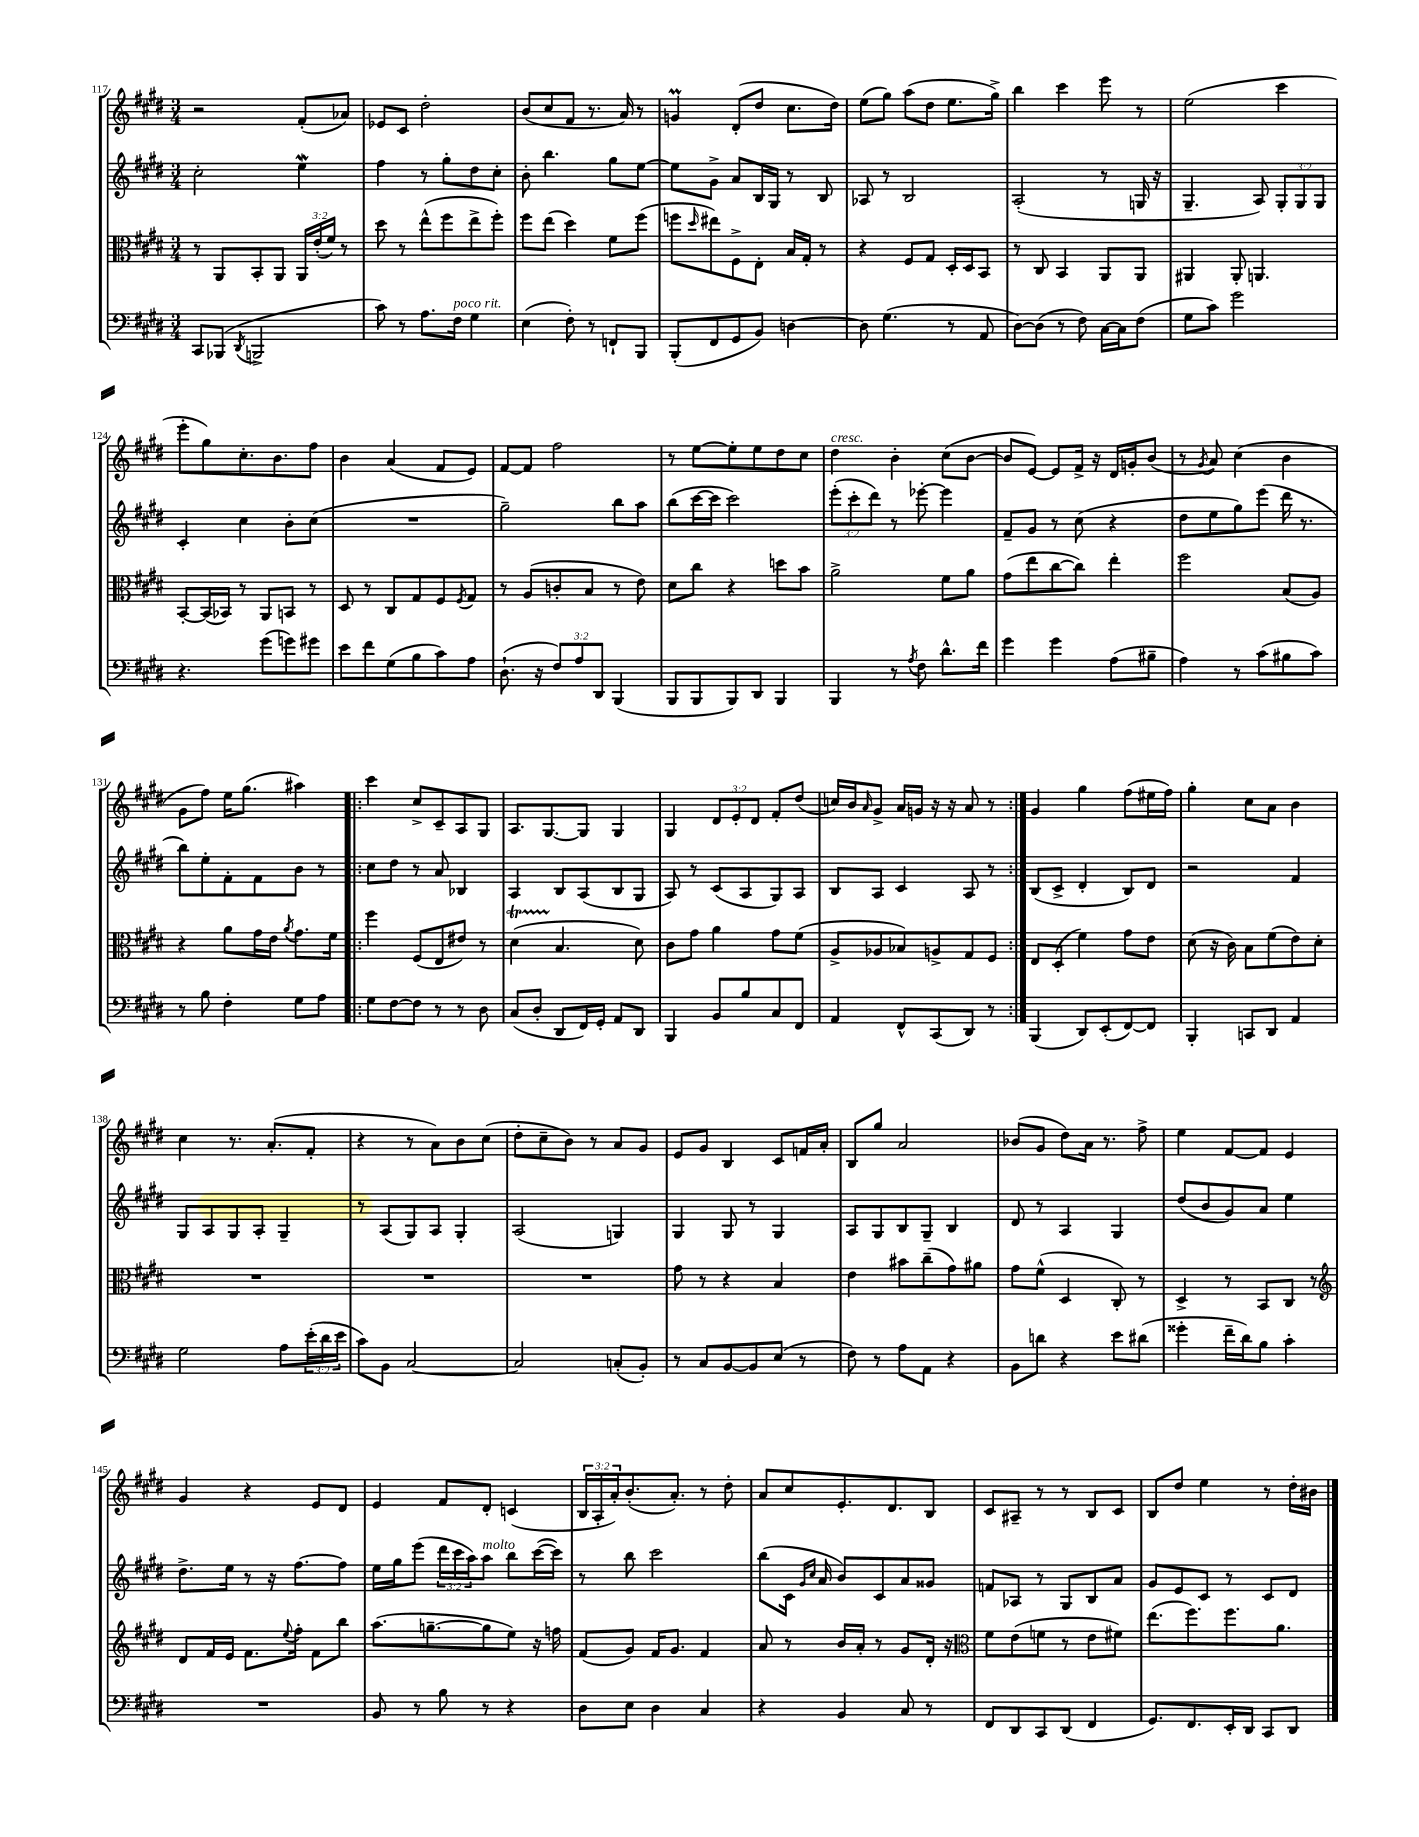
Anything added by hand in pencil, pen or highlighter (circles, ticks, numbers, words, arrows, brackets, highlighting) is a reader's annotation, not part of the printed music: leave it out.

**kern	**kern	**kern	**kern
*part4	*part3	*part2	*part1
*staff4	*staff3	*staff2	*staff1
*clefF4	*clefC3	*clefG2	*clefG2
*k[f#c#g#d#]	*k[f#c#g#d#]	*k[f#c#g#d#]	*k[f#c#g#d#]
*M3/4	*M3/4	*M3/4	*M3/4
=117	=117	=117	=117
8CC#/L	8r	2cc#'\	2r
(8BBB-X/J	8AA/L	.	.
8qDD#/	.	.	.
2BBBn^/	8BB'/	.	.
.	8AA/J	.	.
.	24AA/LL	4eew\	(8f#'/L
.	(24e'/	.	.
.	24f#/JJ)	.	.
.	8r	.	8a-X/J)
=118	=118	=118	=118
8c#\)	8dd#\	4ff#\	8e-X/L
8r	8r	.	8c#/J
8.A\L	(8ee^^\L	8r	2dd#'\
.	8ff#\	8gg#'\L	.
!LO:TX:a:i:t=poco rit.	!	!	!
16F#\Jk	.	.	.
4G#\	8ee^\	8dd#\	.
.	8ff#'\J)	8cc#'\J	.
=119	=119	=119	=119
(4E\	8ff#\L	8b'\	(8b/L
.	(8ee\J	4.bb\	8cc#/
8F#'\)	4dd#\)	.	8f#/J
8r	.	.	8.r
8FFn`/L	8f#\L	8gg#\L	.
.	.	.	16a/)
8BBB/J	(8ff#\J	[8ee\J	8r
=120	=120	=120	=120
(8BBB'/L	8ffn\L	8ee\L]	4gnM/
.	16qqdd#/	.	.
8FF#/	8ee#X\)	8g#^\J	.
8GG#/	8F#^\	8a/L	(8d#'/L
8BB/J)	8E'\J	16B/L	8dd#/J
.	.	16G#/JJ	.
[4Dn\	16B/LL	8r	8.cc#\L
.	16G#'/JJ	.	.
.	8r	8B/	.
.	.	.	16dd#\Jk)
=121	=121	=121	=121
8D\]	4r	8A-X/	(8ee\L
(4.G#\	.	8r	8gg#\J)
.	8F#/L	2B/	(8aa\L
.	8G#/J	.	8dd#\J
8r	16D#'/LL	.	8.ee\L
.	16D#/J	.	.
8AA/	8BB/J	.	.
.	.	.	16gg#^\Jk)
=122	=122	=122	=122
[8D#\L)	8r	(2A'/	4bb\
(8D#\J]	8C#/	.	.
8r	4BB/	.	4ccc#\
8F#\)	.	.	.
[16C#\LL	8AA/L	8r	8eee\
16C#\J]	.	.	.
(8F#\J	8AA/J	16Gn/	8r
.	.	16r	.
=123	=123	=123	=123
8G#\L	4AA#X/	4.G#~/	(2ee\
8c#\J)	.	.	.
2g#\	8AA#'/	.	.
.	4.AAn/	8A/)	.
.	.	12G#'/L	4ccc#\
.	.	12G#/	.
.	.	12G#/J	.
!!LO:LB:g=z
=124	=124	=124	=124
4.r	[8BB'/L	4c#'/	8eee'\L
.	(16BB/L]	.	8gg#\)
.	16BB-X/JJ)	.	.
.	8r	4cc#\	8.cc#'\
(8g#\L	8AA/L	.	.
.	.	.	8.b\
8gn\)	8BBn/J	8b'\L	.
8g#X\J	8r	(8cc#\J	8ff#\J
=125	=125	=125	=125
8e\L	8D#/	2.r	4b\
8f#\	8r	.	.
(8G#\	8C#/L	.	(4a/
8B\	8G#/	.	.
8c#\)	8F#/	.	8f#/L
.	8qF#/	.	.
8A\J	8G#/J	.	8e/J)
=126	=126	=126	=126
(8.D#`\	8r	2gg#~\)	[8f#/L
.	(8A/L	.	8f#/J]
16r	.	.	.
12F#/L)	8cn'/	.	2ff#\
12A/	.	.	.
.	8B/J	.	.
12DD#/J	.	.	.
(4BBB/	8r	8bb\L	.
.	8e\)	8aa\J	.
=127	=127	=127	=127
8BBB/L	8d#\L	(8bb\L	8r
8BBB/	8cc#\J	[16ccc#\L	[8ee\L
.	.	16ccc#\JJ]	.
8BBB/)	4r	2ccc#\)	8ee'\]
8DD#/J	.	.	8ee\
4BBB/	8ddn\L	.	8dd#\
.	8b\J	.	8cc#\J
=128	=128	=128	=128
!	!	!	!LO:TX:a:i:t=cresc.
4BBB/	2a^\	(12eee'\L	4dd#\
.	.	12ccc#'\	.
.	.	12ddd#\J)	.
8r	.	8r	4b'\
8qA/	.	.	.
8F#\	.	[8eee-X'\	.
8.d#^^\L	8f#\L	4eee-\]	(8cc#\L
.	8a\J	.	[8b\J
16f#\Jk	.	.	.
=129	=129	=129	=129
4g#\	(8g#\L	8f#~/L	8b/L]
.	8ee\	8g#/J	[8e/J)
4g#\	[8cc#\	8r	8e/L]
.	8cc#\J])	(8cc#\	16f#^/Jk
.	.	.	16r
(8A\L	4ee'\	4r	16d#/LL
.	.	.	16gn'/J
8B#X~\J	.	.	(8b/J
=130	=130	=130	=130
4A\)	2ff#\	8dd#\L	8r
.	.	.	8qg#/
.	.	8ee\	8a/)
8r	.	8gg#\)	(4cc#\
(8c#\L	.	(8eee\J	.
8B#X\	(8B/L	16ddd#\	4b\
.	.	8.r	.
8c#\J)	8A/J)	.	.
!!LO:LB:g=z
=131	=131	=131	=131
8r	4r	8bb\L)	8g#\L
8B\	.	8ee'\	8ff#\J)
4F#'\	8a\L	8f#'\	16ee\KL
.	.	.	(8.gg#\J
.	16g#\L	8f#\	.
.	16e\JJ	.	.
.	8qa/	.	.
8G#\L	8.g#\L	8b\J	4aa#X\)
8A\J	.	8r	.
.	16f#\Jk	.	.
=132!|:	=132!|:	=132!|:	=132!|:
8G#\L	4ff#\	8cc#\L	4ccc#\
[8F#\	.	8dd#\J	.
8F#\J]	(8F#/L	8r	8cc#^/L
8r	8E/	8a/	8c#~/
8r	8e#X/J)	4B-X/	8A/
8D#\	8r	.	8G#/J
=133	=133	=133	=133
(8C#/L	(4d#t\	4A/	8.A/L
8D#'/J	.	.	.
.	.	.	[8.G#/
8DD#/L	4.B/	8B/L	.
16FF#/L)	.	(8A/	8G#/J]
16GG#'/JJ	.	.	.
8AA/L	.	8B/	4G#/
8DD#/J	8d#\)	8G#/J	.
=134	=134	=134	=134
4BBB/	8c#\L	8A/)	4G#/
.	8g#\J	8r	.
8BB/L	4a\	(8c#/L	12d#/L
.	.	.	12e'/
8B/	.	8A/	.
.	.	.	12d#/J
8C#/	8g#\L	8G#/)	8f#'/L
8FF#/J	(8f#\J	8A/J	(8dd#/J
=135	=135	=135	=135
4AA/	8A^/L	8B/L	16ccn/LL)
.	.	.	16b/J
.	.	.	16qqa/
.	8A-X/	8A/J	8g#^/J
8FF#^^/L	8B-X/)	4c#/	16a/LL
.	.	.	16gn/JJ
(8CC#/	8An^/	.	16r
.	.	.	16r
8DD#/J)	8G#/	8A/	8a/
8r	8F#/J	8r	8r
=136:|!	=136:|!	=136:|!	=136:|!
(4BBB/	8E/L	(8B/L	4g#/
.	(8D#'/J	8c#^/J	.
8DD#/L)	4f#\)	4d#'/	4gg#\
(8EE'/	.	.	.
[8FF#/)	8g#\L	8B/L)	(8ff#\L
8FF#/J]	8e\J	8d#/J	16ee#X\L
.	.	.	16ff#\JJ)
=137	=137	=137	=137
4BBB'/	(8d#\	2r	4gg#'\
.	16r	.	.
.	16c#\)	.	.
8CCn/L	8B\L	.	8cc#\L
8DD#/J	(8f#\	.	8a\J
4AA/	8e\)	4f#/	4b\
.	8d#'\J	.	.
!!LO:LB:g=z
=138	=138	=138	=138
2G#\	2.r	8G#/L	4cc#\
.	.	8A/	.
.	.	8G#/	8.r
.	.	8A'/J	.
.	.	.	(8.a'/L
8A\L	.	4G#~/	.
(24e'\L	.	.	8f#'/J
24d#\	.	.	.
24e\JJ	.	.	.
=139	=139	=139	=139
8c#\L)	2.r	8r	4r
8BB\J	.	(8A/L	.
[2C#/	.	8G#/)	8r
.	.	8A/J	8a\L)
.	.	4G#'/	8b\
.	.	.	(8cc#\J
=140	=140	=140	=140
2C#/]	2.r	(2A/	8dd#'\L
.	.	.	8cc#~\
.	.	.	8b\J)
.	.	.	8r
(8Cn'/L	.	4Gn/)	8a/L
8BB'/J)	.	.	8g#/J
=141	=141	=141	=141
8r	8g#\	4G#/	8e/L
8C#/L	8r	.	8g#/J
[8BB/	4r	8G#/	4B/
8BB/]	.	8r	.
(8E/J	4B/	4G#/	8c#/L
8r	.	.	16fn/L
.	.	.	16a'/JJ
=142	=142	=142	=142
8F#\)	4e\	8A/L	8B/L
8r	.	8G#/	8gg#/J
8A\L	8b#X\L	8B/	2a/
8AA\J	(8cc#~\	8G#~/J	.
4r	8g#\)	4B/	.
.	8a#X\J	.	.
=143	=143	=143	=143
8BB\L	8g#\L	8d#/	(8b-X/L
8dn\J	(8f#^^\J	8r	8g#/J
4r	4D#/	4A/	8dd#\L)
.	.	.	16a\Jk
.	.	.	8.r
8e\L	8C#'/)	4G#/	.
(8d#X\J	8r	.	8ff#^\
=144	=144	=144	=144
4g##X'\	4D#^/	(8dd#/L	4ee\
.	.	8b/	.
16f#~\LL	8r	8g#/)	[8f#/L
16d#\J)	.	.	.
8B\J	8BB/L	8a/J	8f#/J]
4c#'\	8C#/J	4ee\	4e/
.	8r	.	.
!!LO:LB:g=z
=145	=145	=145	=145
*	*clefG2	*	*
2.r	8d#/L	8.dd#^\L	4g#/
.	16f#/L	.	.
.	16e/JJ	16ee\Jk	.
.	8.f#\L	8r	4r
.	.	16r	.
.	8qqee/	.	.
.	16ff#'\Jk	[8.ff#\L	.
.	8f#\L	.	8e/L
.	8bb\J	8ff#\J]	8d#/J
=146	=146	=146	=146
8BB/	(8.aa\L	16ee\LL	4e/
.	.	16gg#\J	.
8r	.	(8eee\J	.
.	[8.ggn~\	.	.
8B\	.	24ddd#\LL	8f#/L
.	.	24ccc#\	.
.	.	24aa\J)	.
!	!	!LO:TX:a:i:t=molto	!
8r	8gg\]	8aa\J	8d#'/J
4r	8ee\J)	8bb\L	(4cn/
.	16r	([16ccc#\L	.
.	16ffn\	16ccc#\JJ])	.
=147	=147	=147	=147
8D#\L	(8f#/L	8r	24B/LL
.	.	.	24A'/
.	.	.	24a'/J)
8E\J	8g#/J)	8bb\	(8.b'/
4D#\	16f#/KL	2ccc#\	.
.	8.g#/J	.	8.a'/J)
4C#/	4f#/	.	8r
.	.	.	8dd#'\
=148	=148	=148	=148
4r	8a/	(8bb\L	8a/L
.	8r	16c#\Jk	8cc#/
.	.	16qqg#/LL	.
.	.	16qqcc#/JJ	.
.	.	16a/	.
4BB/	16b/LL	8b/L)	8.e'/
.	16a'/JJ	.	.
.	8r	8c#/	.
.	.	.	8.d#/
8C#/	8g#/L	8a/	.
8r	16d#'/Jk	8g##X/J	8B/J
.	16r	.	.
=149	=149	=149	=149
*	*clefC3	*	*
8FF#/L	8f#\L	8fn/L	8c#/L
8DD#/	(8e\	8A-X/J	8A#X~/J
8CC#/	8fn\J	8r	8r
(8DD#/J	8r	8G#/L	8r
4FF#/	8e\L	8B/	8B/L
.	8f#X\J)	8a/J	8c#/J
=150	=150	=150	=150
8.GG#/L)	(8.ee\L	8g#/L	8B/L
.	.	8e/	8dd#/J
8.FF#/	8.ff#\)	.	.
.	.	8c#/J	4ee\
16EE'/L	8.ff#\	8r	.
16DD#/JJ	.	.	.
8CC#/L	.	8c#/L	8r
.	8.a\J	.	.
8DD#/J	.	8d#/J	16dd#'\LL
.	.	.	16b#X\JJ
==	==	==	==
*-	*-	*-	*-
